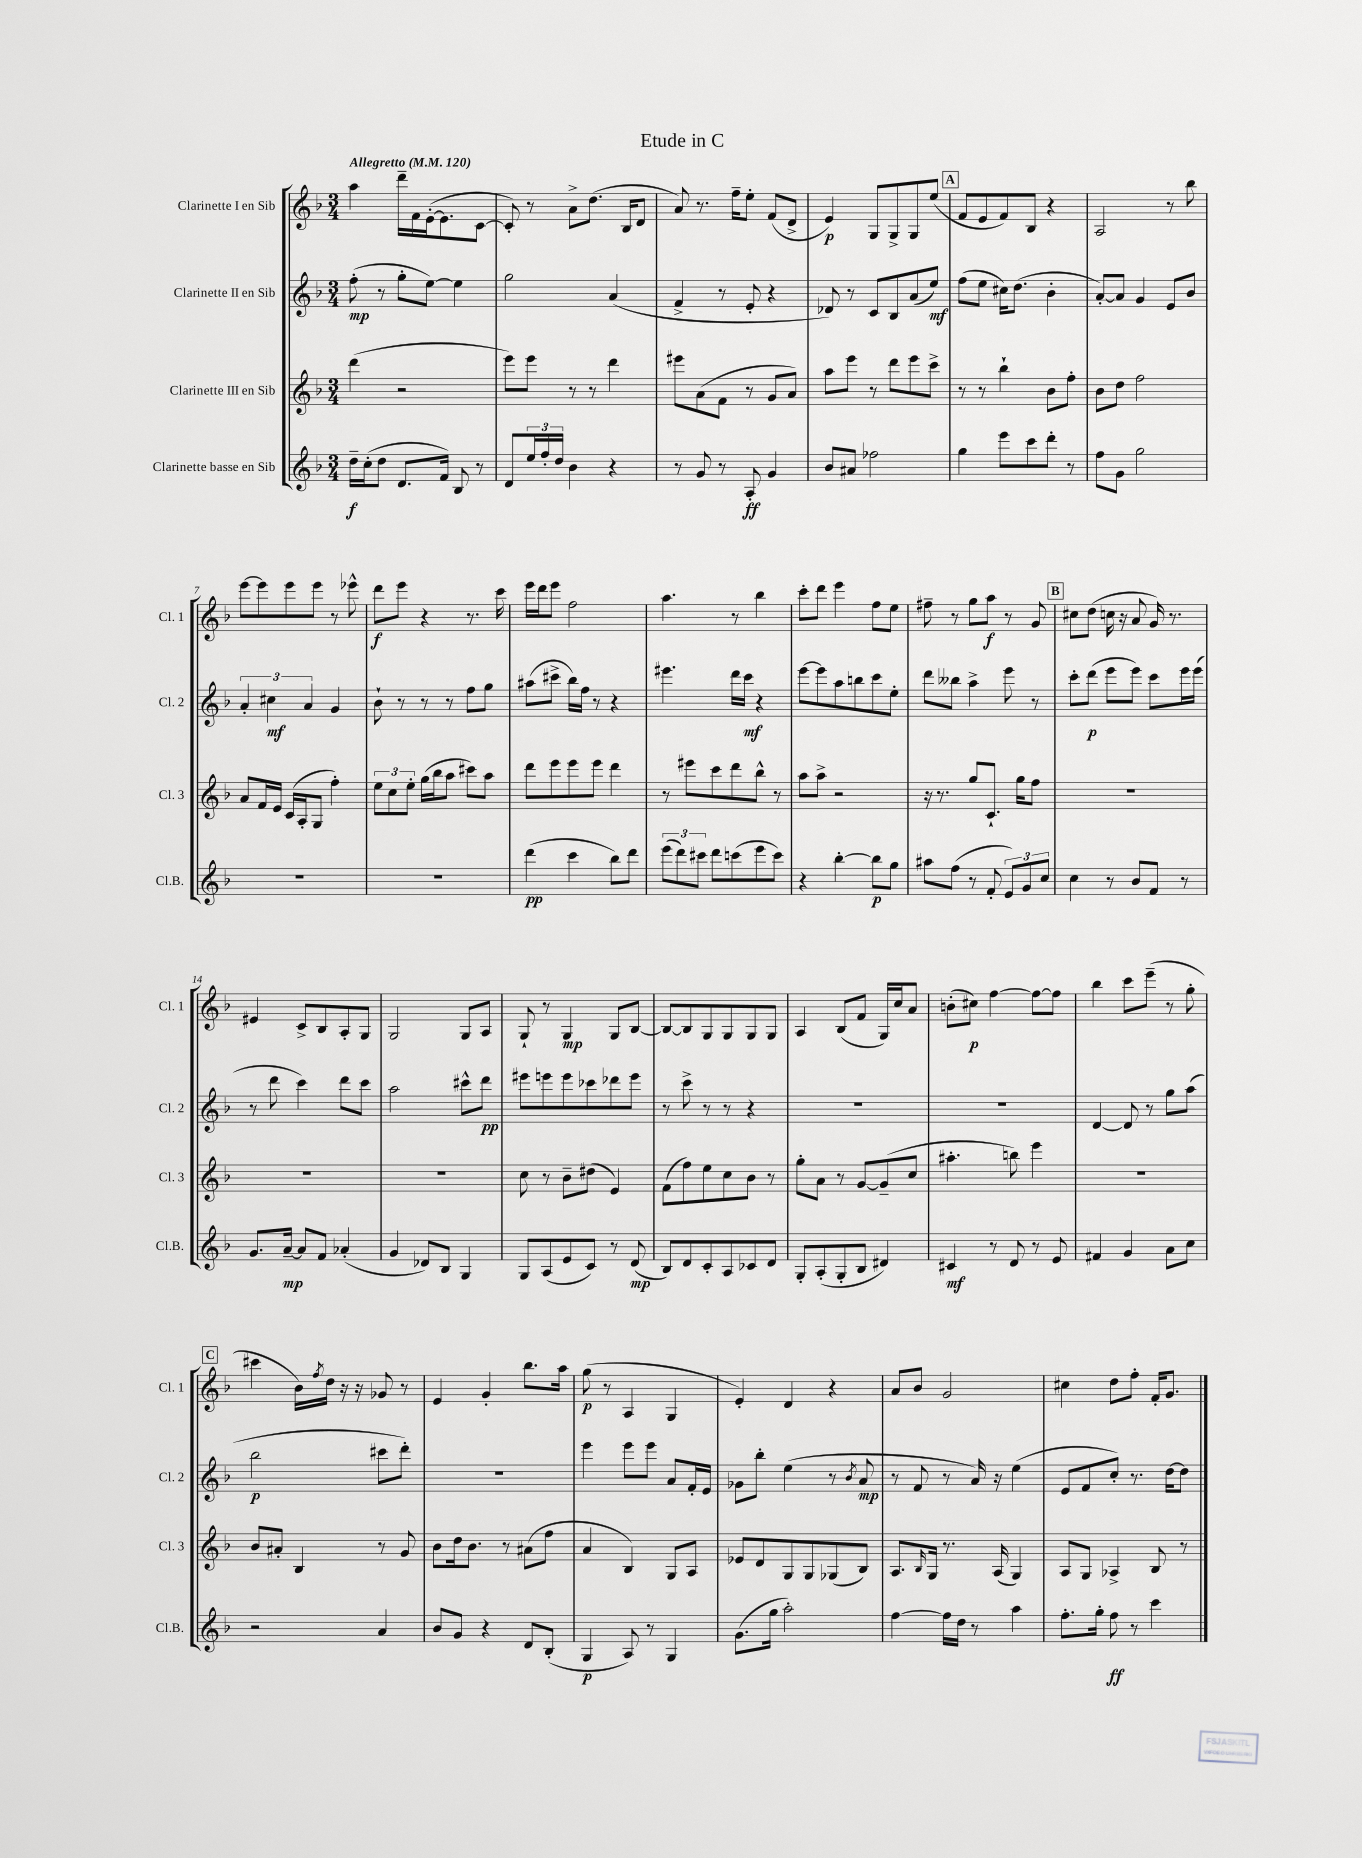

**kern	**kern	**kern	**kern
*staff4	*staff3	*staff2	*staff1
*clefG2	*clefG2	*clefG2	*clefG2
*k[b-]	*k[b-]	*k[b-]	*k[b-]
*M3/4	*M3/4	*M3/4	*M3/4
*MM120	*MM120	*MM120	*MM120
16dd~\LL	(4ddd\	(8ff'\	4aa\
(16cc'\J	.	.	.
8dd\J	.	8r	.
8.d/L	2r	8gg'\L	16ddd~\LL
.	.	.	16f\
.	.	[8ee\J)	([16e'\J
16f/Jk)	.	.	8.e\]
8B-/	.	4ee\]	.
8r	.	.	[8c\J
=	=	=	=
8d/L	8eee\L)	2gg\	8c'/])
24ee/L	8eee\J	.	8r
24ff'/	.	.	.
24dd/JJ	.	.	.
4b-\	8r	.	8a^\L
.	8r	.	(8.dd\J
4r	4ddd\	(4a/	.
.	.	.	16B-/LK
.	.	.	8d/J
=	=	=	=
8r	8eee#\L	4f^/	8a/)
8g/	(8a\	.	8.r
8r	8f\J	8r	.
.	.	.	16ff~\LK
8A'/	8r	8e'/	8ee'\J
4g/	8g/L	4r	(8f/L
.	8a/J)	.	8d^/J
=	=	=	=
8b-/L	8aa\L	8d-/)	4e/)
8a#/J	8eee\J	8r	.
2ff-\	8r	8c/L	8G/L
.	8ddd\L	8B-/	8G^/
.	8eee\	(8a/	8G/
.	8ccc^\J	8ee/J)	(8ee/J
=	=	=	=
4gg\	8r	(8ff\L	8f/L
.	8r	8ee\J	8e/
8eee\L	4bb-`\	16cc#\LK)	8f/)
.	.	(8.dd\J	.
8ccc\	.	.	8B-/J
8ddd'\J	8b-\L	4b-'\	4r
8r	8ff'\J	.	.
=	=	=	=
8ff\L	8b-\L	[8a'/L)	2A/
8g\J	8dd\J	8a/]J	.
2gg\	2ff\	4g/	.
.	.	8e/L	8r
.	.	8b-/J	8bb-\
=	=	=	=
2.r	8a/L	6a'/	[8eee\L
.	16f/L	.	8eee\]
.	.	6cc#\	.
.	16e/JJ	.	.
.	(16c/LL	.	8eee\
.	16A'/J	.	.
.	.	6a/	.
.	8G/J	.	8eee\J
.	4ff'\)	4g/	8r
.	.	.	8eee-^^\
=	=	=	=
2.r	12ee\L	8b-`\	8ddd\L
.	12cc\	.	.
.	.	8r	8eee\J
.	12ee'\J	.	.
.	(16gg\LL	8r	4r
.	16bb-\J	.	.
.	8aa\J	8r	.
.	8ccc#\L)	8ff\L	8.r
.	8aa\J	8gg\J	.
.	.	.	16ccc\
=	=	=	=
(4ddd\	8ddd\L	(8aa#\L	16eee\LL
.	.	.	16ddd\J
.	8eee\	8ccc#^\J	8eee\J
4ccc\	8eee\	16bb-\LL)	2ff\
.	.	16ff\JJ	.
.	8eee\J	8r	.
8bb-\L)	4ddd\	4r	.
8ddd\J	.	.	.
=	=	=	=
(12eee\L	8r	4.eee#\	4.aa\
12ddd\)	.	.	.
.	8eee#\L	.	.
12ccc#\J	.	.	.
8ddd\L	8ccc\	.	.
(8ccc\	8ddd\	16ddd\LL	8r
.	.	16ccc\JJ	.
8eee\	8bb-^^\J	4r	4bb-\
8ccc\J)	8r	.	.
=	=	=	=
4r	8aa\L	[8eee\L	8ccc'\L
.	8aa^\J	8eee\]	8ddd\J
[4bb-'\	2r	8aa\	4eee\
.	.	8bb\	.
8bb-\]L	.	8ccc\	8ff\L
8gg\J	.	8ee'\J	8ee\J
=	=	=	=
8aa#\L	16r	8ddd\L	8ff#~\
.	8.r	.	.
(8ff\J	.	8bb--\J	8r
8r	8gg/L	4aa^\	8gg\L
8f'/	8.c`/J	.	8aa\J
12e/L)	.	8eee\	8r
.	16gg\LK	.	.
12g/	.	.	.
.	8ff\J	8r	8g/
12cc/J	.	.	.
=	=	=	=
4cc\	2.r	8ccc'\L	8cc#\L
.	.	(8ddd\J	(8dd\J
8r	.	8eee\L	16cc\
.	.	.	16r
8b-/L	.	8eee\J)	8a/
8f/J	.	8ccc\L	16g/)
.	.	.	8.r
8r	.	16eee\L	.
.	.	(16eee\JJ	.
=	=	=	=
8.g/L	2.r	8r	4e#/
.	.	8ddd\	.
[16a~/Jk	.	.	.
8a/]L	.	4ccc\)	8c^/L
8f/J	.	.	8B-/
(4a-'/	.	8ddd\L	8A'/
.	.	8ccc\J	8G/J
=	=	=	=
4g/	2.r	2aa\	2G/
8d-/L)	.	.	.
8B-/J	.	.	.
4G/	.	8ccc#^^\L	8G/L
.	.	8ddd\J	8A/J
=	=	=	=
8G/L	8cc\	8eee#\L	8G`/
(8A/	8r	8eee\	8r
8e/	8b-~\L	8eee\	4G/
8c/J)	(8dd#\J	8ccc-\	.
8r	4e/)	8ddd-\	8G/L
(8d/	.	8eee\J	[8B-/J
=	=	=	=
8B-/L)	(8f\L	8r	8B-/_L
8d/	8ff\)	8ccc^\	8B-/]
8c'/	8ee\	8r	8G/
8A/	8cc\	8r	8G/
8c-/	8b-\J	4r	8G/
8d/J	8r	.	8G/J
=	=	=	=
8G'/L	8gg'\L	2.r	4A/
(8A'/	8a\J	.	.
8G'/	8r	.	(8B-/L
8B-/J	[8g/L	.	8f/J
4d#/)	(8g~/]	.	16G/LL)
.	.	.	16cc/J
.	8cc/J	.	8a/J
=	=	=	=
4c#/	4.aa#'\	2.r	(8b'\L
.	.	.	8cc#\J)
8r	.	.	[4ff\
8d/	8bb\)	.	.
8r	4eee\	.	8ff\_L
8e/	.	.	8ff\]J
=	=	=	=
4f#/	2.r	[4d/	4bb-\
4g/	.	8d/]	8ccc\L
.	.	8r	(8eee~\J
8a\L	.	8gg\L	8r
8cc\J	.	(8aa\J	8gg'\
=	=	=	=
2r	8b-/L	2bb-\	4ccc#\
.	8a#'/J	.	.
.	4B-/	.	16b-\LL)
.	.	.	8qff/
.	.	.	16dd\JJ
.	.	.	16r
.	.	.	16r
4a/	8r	8ccc#\L	8g-/
.	8g/	8ddd'\J)	8r
=	=	=	=
8b-/L	8b-\L	2.r	4e/
8g/J	16dd\k	.	.
.	8.b-\J	.	.
4r	.	.	4g'/
.	8r	.	.
8d/L	(8a#\L	.	8.bb-\L
(8B-'/J	8ff\J	.	.
.	.	.	16aa\Jk
=	=	=	=
4G/	4a/	4eee\	(8gg\
.	.	.	8r
8A/)	4B-/)	8eee\L	4A/
8r	.	8eee\J	.
4G/	8G/L	8a/L	4G/
.	8A/J	16f'/L	.
.	.	16e/JJ	.
=	=	=	=
(8.g\L	8e-/L	8g-\L	4e'/)
.	8d/	8bb-'\J	.
16gg\Jk	.	.	.
2aa'\)	8G/	(4ee\	4d/
.	8G/	.	.
.	(8G-/	8r	4r
.	.	8qb-/	.
.	8B-/J)	8a/	.
=	=	=	=
[4ff\	8.A/L	8r	8a/L
.	.	8f/	8b-/J
.	16qqB-/	.	.
.	16G/Jk	.	.
16ff\]LL	8.r	8r	2g/
16dd\JJ	.	.	.
8r	.	16a/)	.
.	(16A/	16r	.
4aa\	4G/)	(4ee\	.
=	=	=	=
8.ff'\L	8A/L	8e/L	4cc#\
.	8G/J	8f/	.
16gg'\Jk	.	.	.
8ff\	4A-^/	8cc'/J)	8dd\L
8r	.	8.r	8ff'\J
4ccc\	8B-/	.	16f'/LK
.	.	[16dd\LK	8.g/J
.	8r	8dd\]J	.
==	==	==	==
*-	*-	*-	*-
